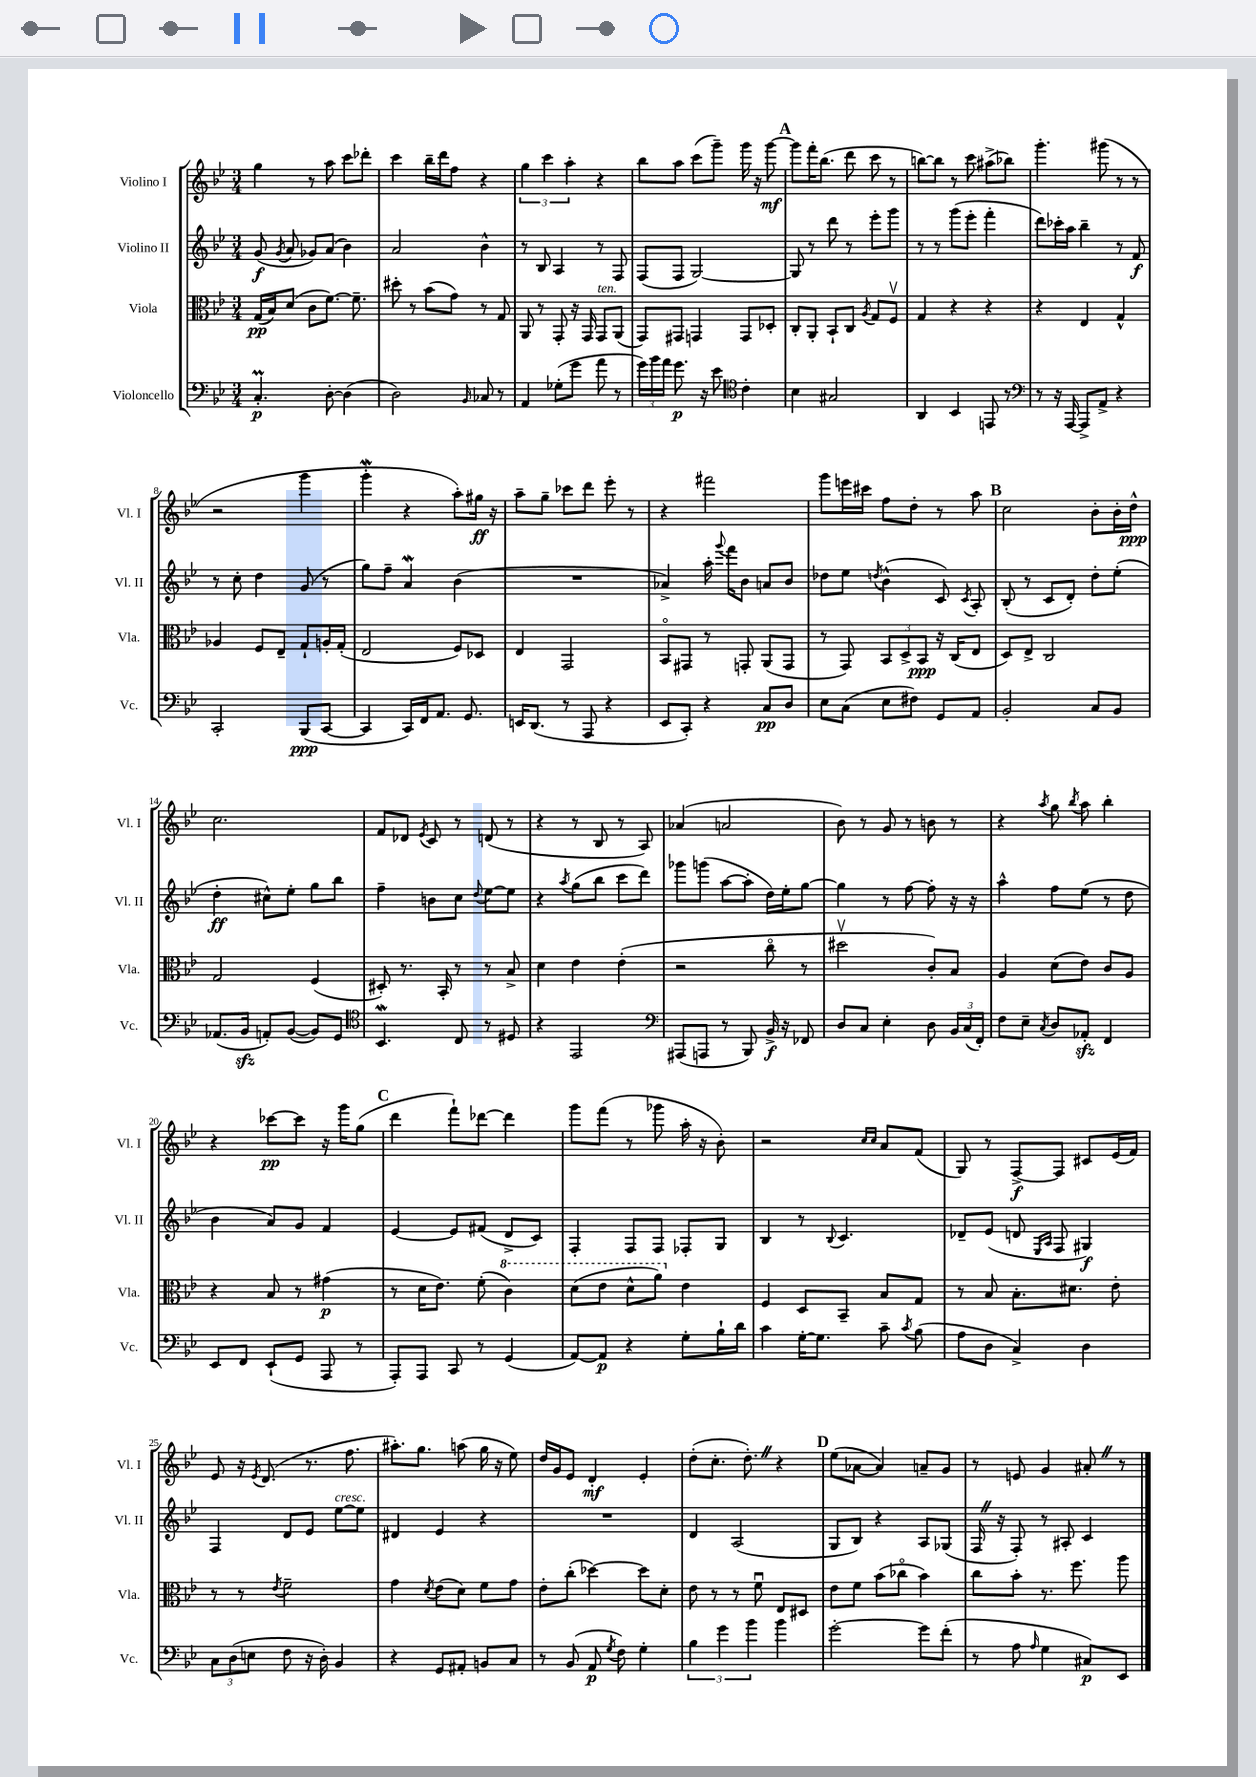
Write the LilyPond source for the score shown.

<<
\new StaffGroup <<
\new Staff = "s0" \with { instrumentName = "Violino I" shortInstrumentName = "Vl. I" } {
    \clef treble \key bes \major \numericTimeSignature \time 3/4
    \autoBeamOff g''4 r8 a''8 c'''8[ des'''8]-. |
    c'''4 bes''16[-- d'''16 f''8] r4 |
    \tuplet 3/2 { g''4 c'''4 a''4-. } r4 |
    bes''8[ a''8] c'''8[( g'''8]--) g'''16 r16 g'''8~\mf |
    \mark \markup { \bold "A" } g'''8[ f'''16-. bes''8.]( d'''8 c'''8 r8 |
    b''8[~) b''8] r8 c'''8 ais''8[->( bes''8]) |
    g'''4.-. gis'''8( r8 r8 |
    r2 g'''4 |
    g'''4-.\mordent r4 a''8[-.) gis''16]\ff r16 |
    a''8[-- g''8]-- ces'''8[ d'''8] ees'''8-. r8 |
    r4 fis'''2 |
    g'''8[ e'''16 cis'''16] f''8[ d''8]-. r8 a''8 |
    \mark \markup { \bold "B" } c''2 bes'8[-. bes'16-. d''16]-^\ppp |
    c''2. |
    f'8[ des'8] \acciaccatura { ees'8 } c'8 r8 d'8( r8 |
    r4 r8 bes8 r8 a8) |
    aes'4( a'2 |
    bes'8) r8 g'8 r8 b'8 r8 |
    r4 \acciaccatura { a''8 } g''8 \acciaccatura { bes''8 } a''8 bes''4-. |
    r4 ces'''8[~\pp ces'''8] r16 g'''16[ g''8]( |
    \mark \markup { \bold "C" } d'''4 f'''8[-!) des'''8]~ des'''4 |
    g'''8[ f'''8]( r8 ges'''8 a''16-. r16 bes'8-.) |
    r2 \grace { c''16[ c''16] } a'8[ f'8]( |
    g8) r8 f8[~->\f f8] cis'8[ ees'16( f'16]) |
    ees'8 r16 \acciaccatura { ees'8 } d'8.( r8. f''8. |
    ais''8.[-.) g''8.] a''8( g''16 r16 ees''8) |
    d''16[ g'16 ees'8] d'4-.\mf ees'4-. |
    d''8[-.( c''8.]-. d''8.-.) \once \override BreathingSign.text = \markup { \musicglyph "scripts.caesura.straight" } \breathe r4 |
    \mark \markup { \bold "D" } ees''8[( aes'8]~ aes'4) a'8[-- g'8] |
    r8 e'8 g'4 ais'8-. \once \override BreathingSign.text = \markup { \musicglyph "scripts.caesura.straight" } \breathe r8 \bar "|." |
}
\new Staff = "s1" \with { instrumentName = "Violino II" shortInstrumentName = "Vl. II" } {
    \clef treble \key bes \major \numericTimeSignature \time 3/4
    \autoBeamOff g'8\f( \acciaccatura { g'8 } a'8 ges'8[) a'8]( bes'4) |
    a'2 bes'4-^ |
    r8 bes8 a4 r8 f8 |
    f8[( f8] g2~) |
    \mark \markup { \bold "A" } g8 r8 d'''8 r8 ees'''8[-. g'''8] |
    r8 r8 g'''8[( ees'''8]-. f'''4-. |
    d'''8[) ces'''16-. a''16] bes''4-- r8 f'8\f |
    r8 c''8-. d''4 g'8( r8 |
    g''8[) f''8]-- a'4\mordent bes'4( |
    R2. |
    aes'4->) a''16-. \appoggiatura { g'''8 } f'''16[ bes'8] a'8[ bes'8] |
    des''8[ ees''8] \acciaccatura { d''8 } bes'4-^( c'8) \acciaccatura { c'8 } a8-. |
    \mark \markup { \bold "B" } bes8-.( r8 c'8[ d'8]-.) d''8[-. ees''8]-.( |
    d''4-.\ff cis''8[-^) ees''8]-. g''8[ bes''8] |
    f''4-- b'8[ c''8] \appoggiatura { d''8 } ees''8[~ ees''8] |
    r4 \acciaccatura { a''8 } g''8[( bes''8] c'''8[ d'''8]) |
    ges'''8[ g'''8]( a''8[~ a''8]-. d''16[) ees''16-. g''8]~ |
    g''4 r8 f''8~ f''8-. r16 r16 |
    a''4-^ f''8[ ees''8]( r8 d''8 |
    bes'4 a'8[) g'8] f'4 |
    \mark \markup { \bold "C" } ees'4~ ees'8[ fis'8]( d'8[-> c'8]) |
    f4-. f8[ f8] fes8[-. g8] |
    bes4 r8 \appoggiatura { bes8 } c'4. |
    des'8[-- ees'8]( d'8 \grace { ees16[ a16] } f8 gis4\f) |
    f4 d'8[ ees'8] ees''8[~^\markup { \italic "cresc." } ees''8] |
    dis'4 ees'4 r4 |
    R2. |
    d'4 a2( |
    \mark \markup { \bold "D" } g8[ bes8]) r4 a8[ ges8]( |
    f16 \once \override BreathingSign.text = \markup { \musicglyph "scripts.caesura.straight" } \breathe r16 f8-.) r8 ais8-. c'4 \bar "|." |
}
\new Staff = "s2" \with { instrumentName = "Viola" shortInstrumentName = "Vla." } {
    \clef alto \key bes \major \numericTimeSignature \time 3/4
    \autoBeamOff g16[\pp( bes16) d'8]( c'8[ f'8.]~) f'8.-- |
    dis''8-. r8 bes'8[( g'8]) r8 g8 |
    a,8 r8 g,8-. r16 g,16 g,8[^\markup { \italic "ten." } a,8]( |
    g,8[) gis,8] g,4 g,8[ des8]-. |
    \mark \markup { \bold "A" } c8[-. a,8]-. bes,8[-! c8] \acciaccatura { a8 } g8[ f8]\upbow |
    g4 r4 r4 |
    r4 ees4 g4-^ |
    aes4 f8[ ees8]-- g8[-! a16-. g16]-.( |
    ees2 f8[) des8] |
    ees4 g,2 |
    bes,8[\flageolet gis,8] r8 g,8-. a,8[( g,8] |
    r8 g,8) \tuplet 3/2 { bes,8[ d8-> bes,8]\ppp } r16 c16[( ees8] |
    \mark \markup { \bold "B" } d8[) ees8]-> c2 |
    g2 f4( |
    dis8-.) r8. bes,16-. r8 r8 bes8-> |
    d'4 ees'4 ees'4-.( |
    r2 c''8\flageolet r8 |
    dis''2\upbow c'8[-.) bes8] |
    a4 d'8[( ees'8]) c'8[ a8] |
    r4 bes8 r8 gis'4\p( |
    \mark \markup { \bold "C" } r8 d'16[ ees'8.]) f'8-.( \ottava #1 c''4) |
    d''8[( ees''8] d''8[-^ a''8]) \ottava #0 ees'4 |
    f4 d8[ bes,8]-- bes8[ g8] |
    r8 bes8 bes8.[-. dis'8.] ees'8-. |
    r8 r8 \acciaccatura { ees'8 } f'2-- |
    g'4 \acciaccatura { d'8 } ees'8[( d'8]) f'8[ g'8] |
    ees'8[-. c''8]-.( des''4~) des''8[ d'8]-. |
    ees'8 r8 r8 f'8\downbow ees8[ dis8] |
    \mark \markup { \bold "D" } ees'8[ f'8] bes'8[( ces''8]\flageolet bes'4) |
    c''8[ bes'8]-. r8. f''8. a''8 \bar "|." |
}
\new Staff = "s3" \with { instrumentName = "Violoncello" shortInstrumentName = "Vc." } {
    \clef bass \key bes \major \numericTimeSignature \time 3/4
    \autoBeamOff c4.-.\prall\p d8~-. d4( |
    d2) \grace { bes,16 } ces8 r8 |
    a,4 ges8[-.( g'8] a'8 r8 |
    \tuplet 3/2 { g'16[) bes'16 a'16] } g'8.\p r16 ees'8 \clef tenor c'4-. |
    \mark \markup { \bold "A" } bes4 gis2 |
    a,4 bes,4 e,8 r8 |
    \clef bass r8 r16 a,,16~ a,,8[-> a,8]-> r4 |
    c,2-. bes,,8[\ppp( c,8]~ |
    c,4 c,16[) f,16 a,8.] g,8. |
    e,16[ d,8.]( r8 a,,8 r4 |
    ees,8[ c,8]-.) r4 c8[\pp d8] |
    ees8[ c8]( ees8[ fis8]) g,8[ a,8] |
    \mark \markup { \bold "B" } bes,2-. c8[ bes,8] |
    aes,8.[( bes,16]\sfz a,8[-.) bes,8]~( bes,8[) g,8] |
    \clef tenor bes,4.\mordent c8 r8 dis8 |
    r4 ees,2 |
    \clef bass ais,,8[( a,,8] r8 bes,,8) bes,16->\f r16 fes,8 |
    d8[ c8] ees4-. d8 \tuplet 3/2 { bes,16[ c16( f,16]-.) } |
    f8[ ees8]-- \acciaccatura { c8 } d8[ aes,8]-.\sfz f,4 |
    ees,8[ f,8] ees,8[-!( g,8] a,,8 r8 |
    \mark \markup { \bold "C" } a,,8[-.) a,,8] c,8 r8 g,4( |
    a,8[~) a,8]\p r4 g8[-. bes16-! d'16] |
    c'4 g16[~-. g8.] c'8-- \acciaccatura { c'8 } bes8( |
    a8[ d8] c4->) d4 |
    \tuplet 3/2 { c8[ d8( e8] } f8 r16 d16-.) bes,4 |
    r4 g,8[ ais,8]-. b,8[ c8] |
    r8 bes,8( a,8\p \acciaccatura { g8 } f8) g4-. |
    \tuplet 3/2 { bes4 g'4 bes'4 } bes'4 |
    \mark \markup { \bold "D" } g'2~-. g'8[ f'8]-.( |
    r8 a8 \grace { a16 } g4 cis8[\p) ees,8] \bar "|." |
}
>>
>>
